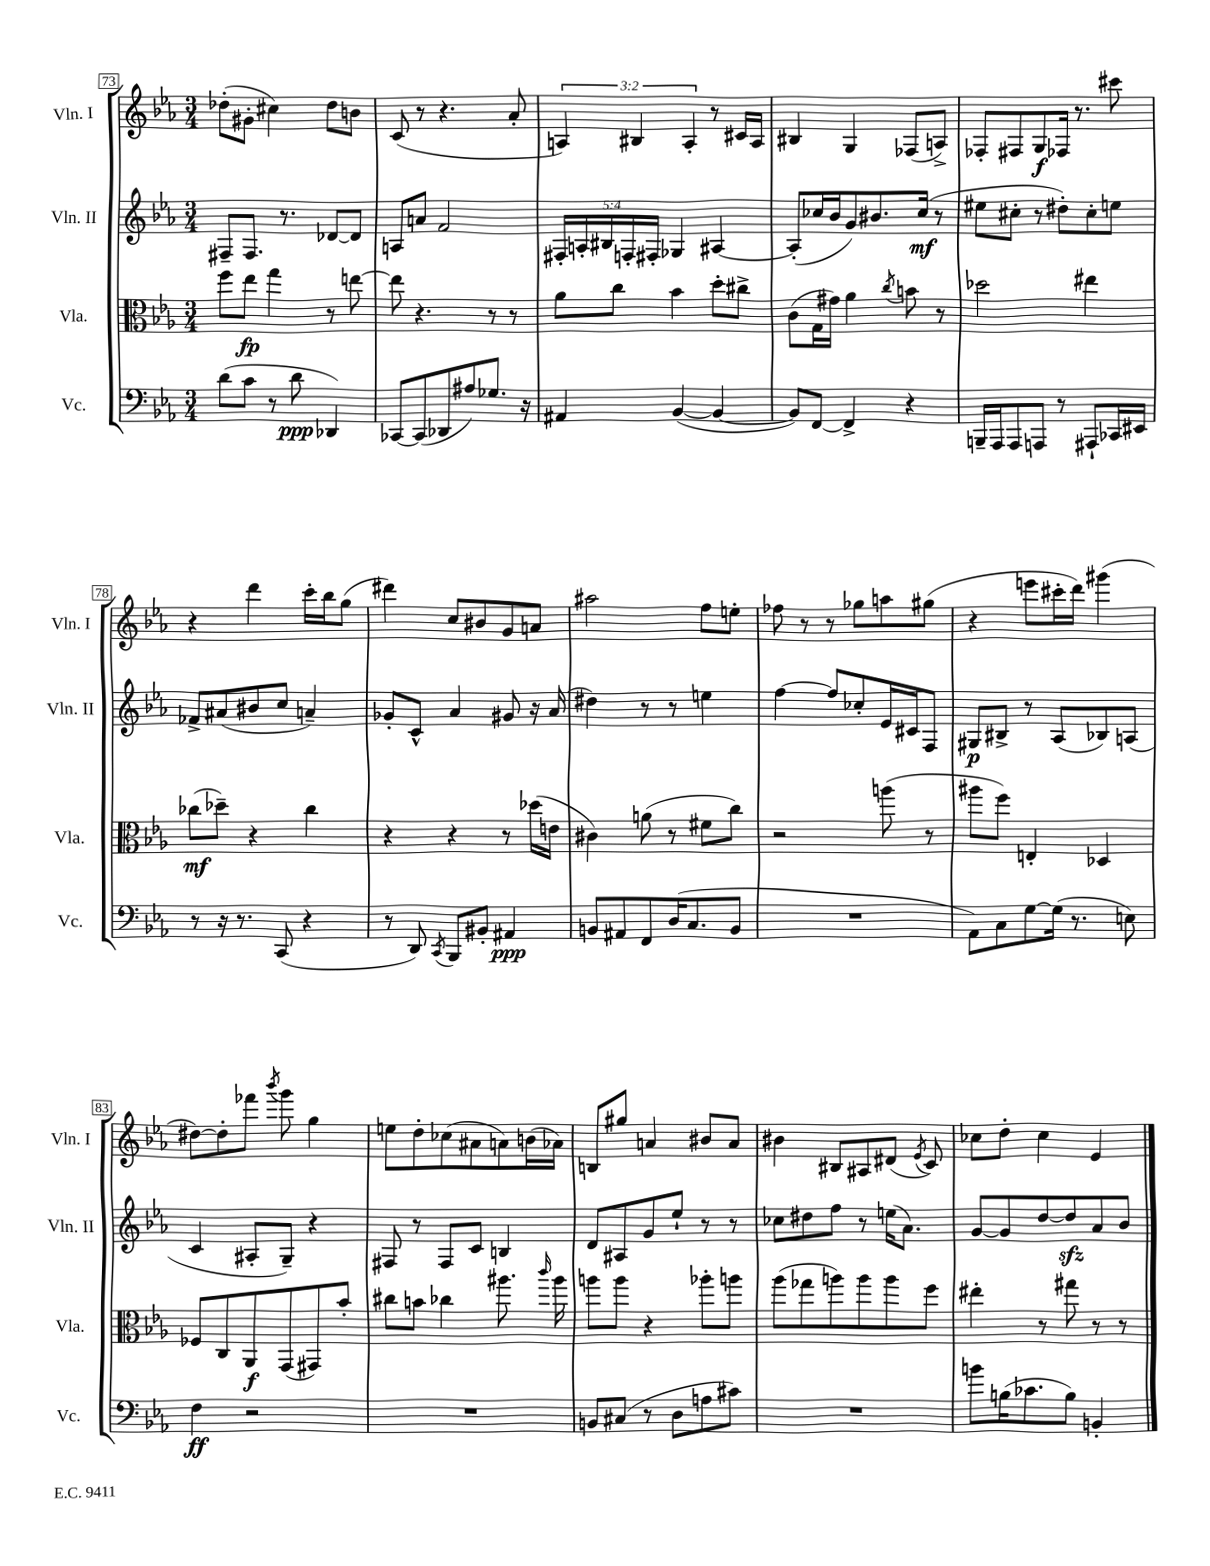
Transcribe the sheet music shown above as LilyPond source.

<<
\new StaffGroup <<
\new Staff = "s0" \with { instrumentName = "Vln. I" shortInstrumentName = "Vln. I" } {
    \clef treble \key ees \major \numericTimeSignature \time 3/4 \override Staff.TupletNumber.text = #tuplet-number::calc-fraction-text
    \autoBeamOff des''8[-.( gis'8]-. cis''4) des''8[ b'8] |
    c'8( r8 r4. aes'8-. |
    \tuplet 3/2 { a4) bis4 a4-. } r8 cis'16[ a16] |
    bis4 g4 fes8[( a8]->) |
    fes8[-. fis8 g8\f fes16] r8. cis'''8 |
    r4 d'''4 c'''16[-. bes''16 g''8]( |
    dis'''4) c''8[ bis'8 g'8 a'8] |
    ais''2 f''8[ e''8]-. |
    fes''8 r8 r8 ges''8[ a''8 gis''8]( |
    r4 e'''8[ cis'''16-. d'''16]) gis'''4( |
    dis''8[~) dis''8-. fes'''8] \acciaccatura { bes'''8 } g'''8 g''4 |
    e''8[ d''8-. ces''8( ais'8 a'8) b'16( aes'16]) |
    b8[ gis''8] a'4 bis'8[ a'8] |
    bis'4 bis8[ ais8 dis'8]( \acciaccatura { ees'8 } c'8) |
    ces''8[ d''8]-. ces''4 ees'4 \bar "|." |
}
\new Staff = "s1" \with { instrumentName = "Vln. II" shortInstrumentName = "Vln. II" } {
    \clef treble \key ees \major \numericTimeSignature \time 3/4 \override Staff.TupletNumber.text = #tuplet-number::calc-fraction-text
    \autoBeamOff fis8[-- fis8.] r8. des'8[~ des'8] |
    a8[ a'8] f'2 |
    \tuplet 5/4 { fis16[-. a16-. bis16 f16-. fis16]-. } ges4 ais4~ |
    ais8[-.( ces''16 bes'16 g'8) bis'8. ces''16]\mf( r8 |
    eis''8[ cis''8]-. r8 dis''8[-.) cis''8-. e''8] |
    fes'8[-> ais'8( bis'8 c''8] a'4--) |
    ges'8[-. c'8]-^ aes'4 gis'8 r16 aes'16( |
    dis''4) r8 r8 e''4 |
    f''4~ f''8[ ces''8-. ees'16 cis'16 f8] |
    gis8[\p bis8]-> r8 aes8[( bes8) a8]( |
    c'4 ais8[-. g8]--) r4 |
    fis8 r8 fis8[ c'8] b4 |
    d'8[ ais8 g'8 ees''8]-! r8 r8 |
    ces''8[ dis''8 f''8] r8 e''16[( aes'8.]) |
    g'8[~ g'8 d''8~ d''8\sfz aes'8 bes'8] \bar "|." |
}
\new Staff = "s2" \with { instrumentName = "Vla." shortInstrumentName = "Vla." } {
    \clef alto \key ees \major \numericTimeSignature \time 3/4
    \autoBeamOff f''8[ ees''8]\fp g''4 r8 e''8~ |
    e''8 r4. r8 r8 |
    aes'8[ c''8] bes'4 d''8[-. cis''8]-> |
    c'8[( g16 gis'16]) aes'4 \acciaccatura { c''8 } b'8 r8 |
    des''2 eis''4 |
    ces''8[\mf( des''8]--) r4 ces''4 |
    r4 r4 r8 des''16[( e'16] |
    cis'4) a'8( r8 fis'8[ c''8]) |
    r2 a''8( r8 |
    ais''8[ f''8]) e4-. des4 |
    fes8[ c8 aes,8\f g,8( gis,8) bes'8]-. |
    cis''8[ b'8] ces''4 ais''8. \grace { c'''16 } ais''16 |
    a''8[ a''8] r4 aes''8[-. a''8] |
    aes''8[( ges''8 a''8) a''8 a''8 f''8] |
    eis''4-. r8 gis''8 r8 r8 \bar "|." |
}
\new Staff = "s3" \with { instrumentName = "Vc." shortInstrumentName = "Vc." } {
    \clef bass \key ees \major \numericTimeSignature \time 3/4
    \autoBeamOff d'8[( c'8] r8 d'8\ppp des,4) |
    ces,8[~ ces,8( des,8 ais8) ges8.] r16 |
    ais,4 bes,4~( bes,4~ |
    bes,8[) f,8]~ f,4-> r4 |
    b,,16[-- aes,,16 aes,,8 a,,8] r8 ais,,8[-! ces,16 eis,16] |
    r8 r16 r8. c,8( r4 |
    r8 d,8) \acciaccatura { c,8 } bes,,8[ bis,8]-. ais,4\ppp |
    b,8[ ais,8 f,8 d16( c8. b,8] |
    R2. |
    aes,8[) c8 g8~ g16]( r8. e8) |
    f4\ff r2 |
    R2. |
    b,8[ cis8]( r8 d8[ a8 cis'8]) |
    R2. |
    b'8[ b16( ces'8. b8]) b,4-. \bar "|." |
}
>>
>>
\layout { \context { \Score currentBarNumber = #73 \override BarNumber.stencil = #(make-stencil-boxer 0.1 0.3 ly:text-interface::print) } }
